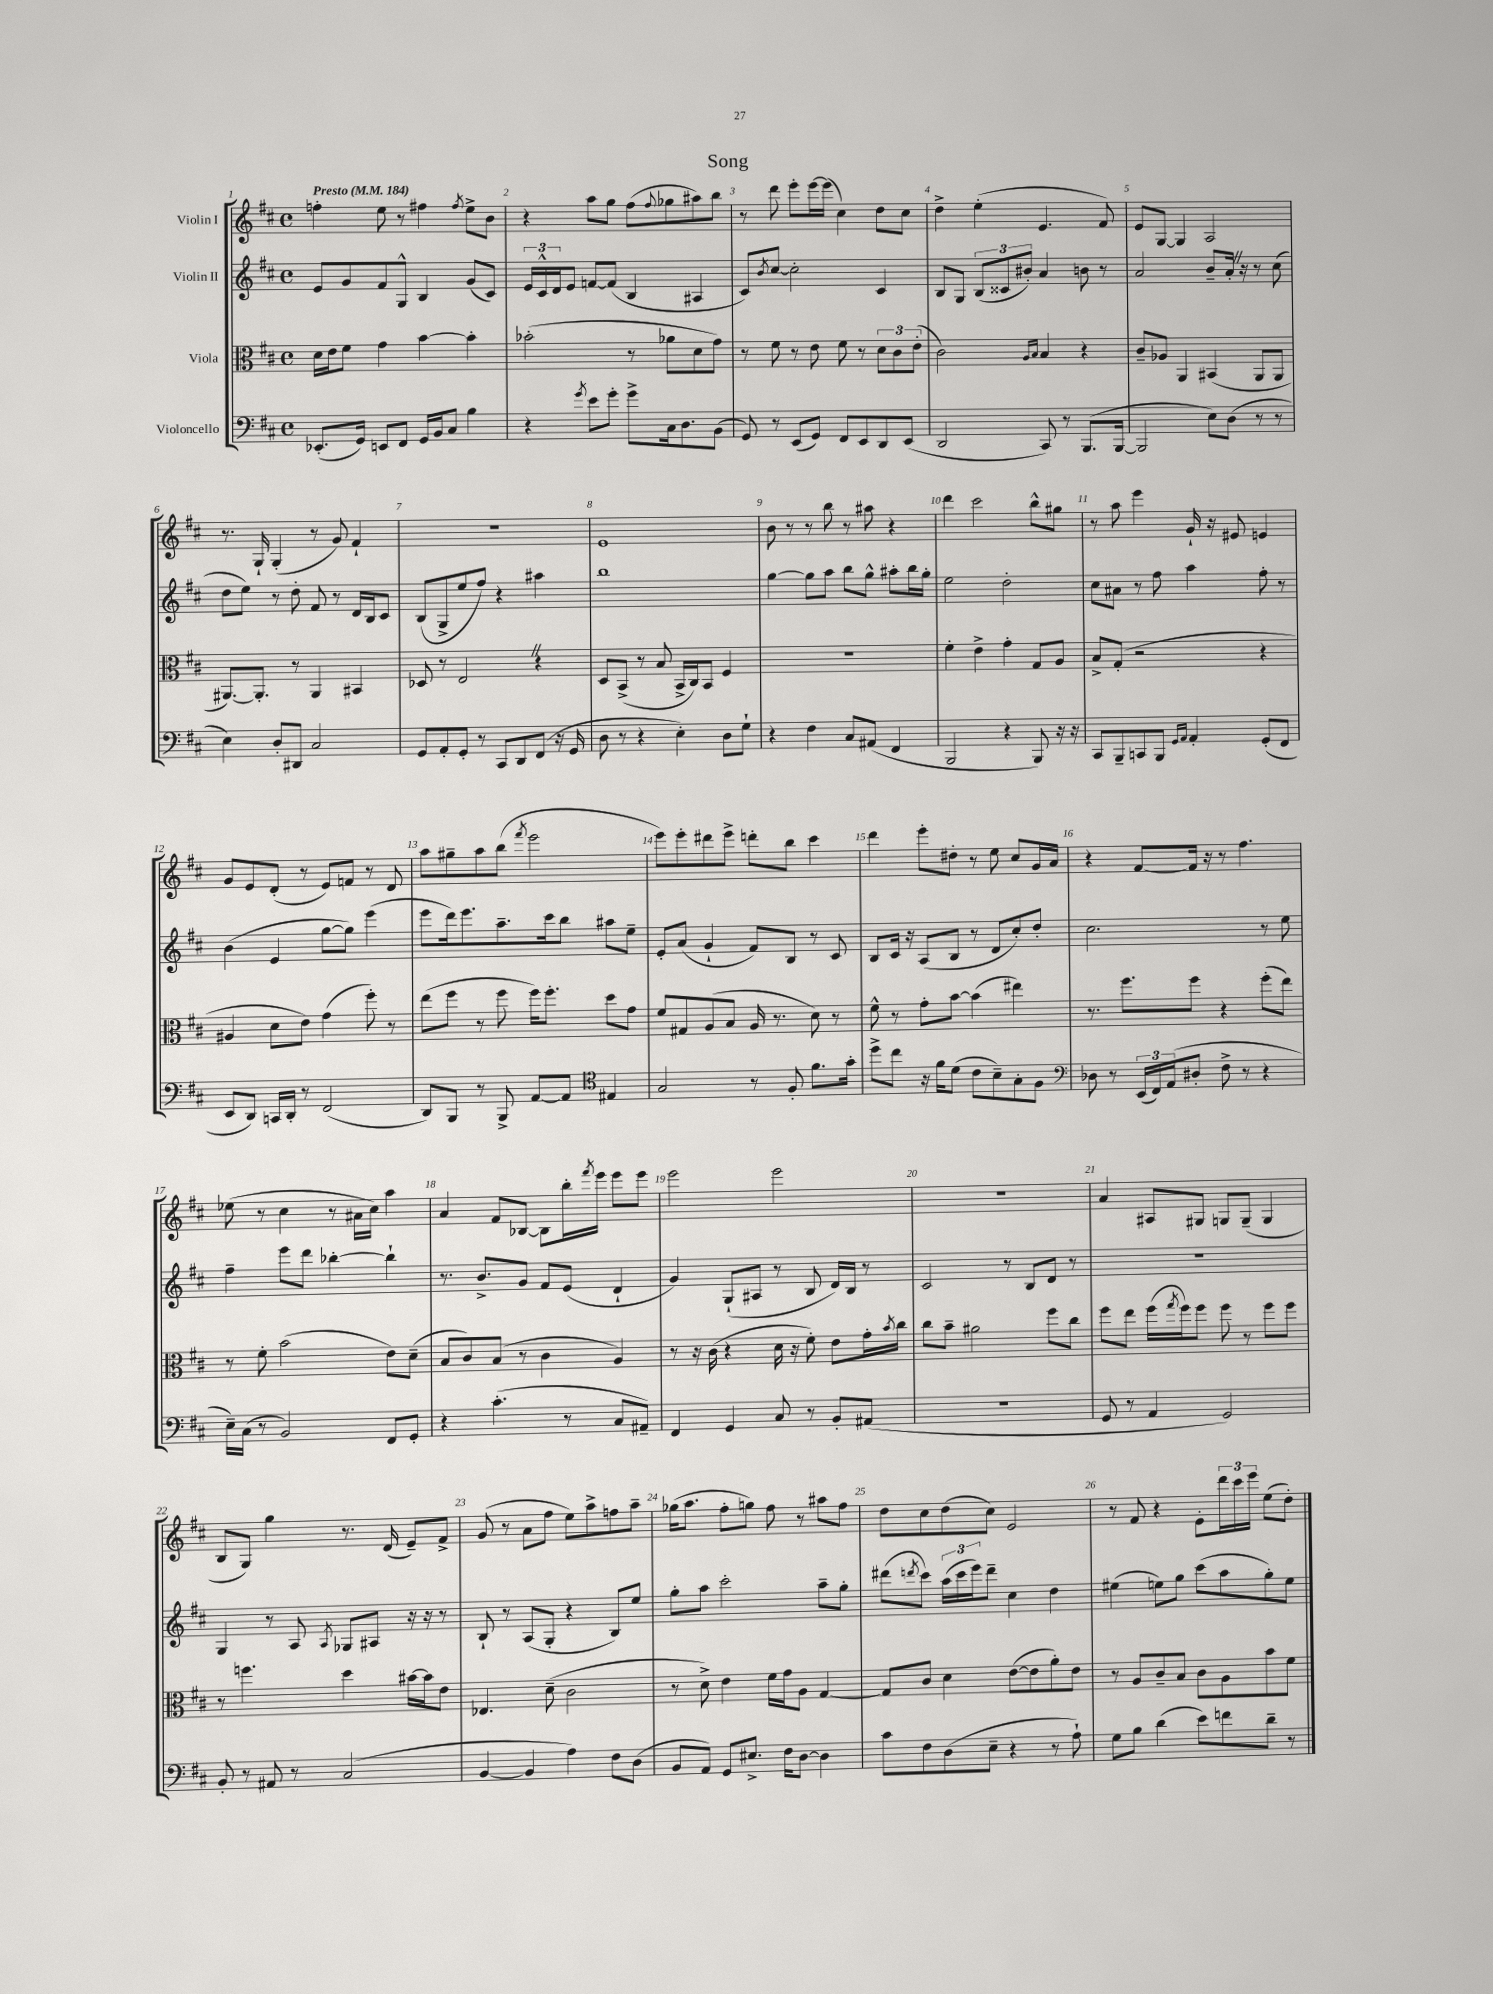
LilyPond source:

\header { title = "Song" }
<<
\new StaffGroup <<
\new Staff = "s0" \with { instrumentName = "Violin I" } {
    \clef treble \key d \major \defaultTimeSignature \time 4/4 \tempo "Presto" 4 = 184
    f''4-. e''8 r8 fis''4 \acciaccatura { fis''8 } e''8-> b'8 |
    r4 a''8 g''8 fis''8( \appoggiatura { fis''8 } ges''8 ais''8) b''8 |
    r8 d'''8 e'''8-. e'''16~ e'''16( cis''4) d''8 cis''8 |
    d''4-> e''4-.( e'4. fis'8) |
    e'8 g8~ g4 a2 |
    r8. g16-! g4-.( r8 g'8) fis'4-! |
    R1 |
    e'1 |
    b'8 r8 r8 b''8 r8 ais''8 r4 |
    d'''4 cis'''2 b''8-^ gis''8 |
    r8 a''8 e'''4 g'16-! r16 eis'8 e'4 |
    g'8 e'8 d'8-.( r8 e'8) f'8 r8 d'8 |
    a''8 gis''8-- a''8 b''8( \acciaccatura { fis'''8 } e'''2 |
    e'''8) e'''8-. dis'''8 e'''8-> d'''8-. b''8 cis'''4 |
    d'''4 e'''8-. dis''8-. r8 e''8 cis''8 g'16 a'16 |
    r4 fis'8~ fis'16 r16 r8 fis''4. |
    ees''8( r8 cis''4 r8 ais'16 cis''16) a''4 |
    a'4 fis'8 bes8~ bes8 b''16-. \acciaccatura { fis'''8 } e'''16 e'''8 e'''8 |
    e'''2 e'''2 |
    R1 |
    a'4 ais8 gis8 g8 g8--( g4 |
    b8 g8) g''4 r8. d'16( e'8--) fis'8-> |
    g'8( r8 a'8 fis''8 e''8) a''8-> f''8 a''8-- |
    ges''16( a''8. fis''8-. g''8) fis''8 r8 ais''8 fis''8 |
    d''8 cis''8 d''8( cis''8) e'2 |
    r8 fis'8 r4 e'8-. \tuplet 3/2 { d'''16 cis'''16 e'''16 } e''8( d''8-.) \bar "|." |
}
\new Staff = "s1" \with { instrumentName = "Violin II" } {
    \clef treble \key d \major \defaultTimeSignature \time 4/4
    e'8 g'8 fis'8 g8-^ b4 g'8( cis'8) |
    \tuplet 3/2 { e'16 cis'16-^ d'16 } e'8 f'8~ f'8( b4 ais4 |
    cis'8) \acciaccatura { b'8 } cis''8~ cis''2-. cis'4 |
    b8 g8 \tuplet 3/2 { b8( cisis'8 bis'8-.) } a'4 b'8 r8 |
    a'2 b'8-- a'16-. \once \override BreathingSign.text = \markup { \musicglyph "scripts.caesura.straight" } \breathe r16 r8 cis''8( |
    d''8 e''8) r8 d''8-. fis'8 r8 d'16 b16 cis'8 |
    b8( g8-> e''8 fis''8) r4 ais''4 |
    b''1 |
    g''4~ g''8 a''8 b''8 g''8-^ ais''8-. b''16 g''16-. |
    e''2 d''2-. |
    cis''8 ais'8 r8 fis''8 a''4 fis''8-. r8 |
    b'4( e'4 g''8~ g''8) e'''4( |
    e'''8 d'''16) e'''8. a''8.-- cis'''16 b''8 ais''8 e''8-- |
    e'8-. a'8( g'4-! fis'8) b8 r8 cis'8 |
    b8 cis'16 r16 a8( b8 r8 d'8 cis''8-.) d''8-. |
    cis''2. r8 e''8 |
    fis''4-- e'''8 d'''8 bes''4~-. bes''4-! |
    r8. b'8.-> g'8 fis'8 e'8( d'4-! |
    g'4) g8-!( ais8 r8 b8 d'16) b16 r8 |
    cis'2 r8 b8 d'8 r8 |
    R1 |
    g4 r8 a8 \acciaccatura { a8 } ges8 ais8 r16 r16 r8 |
    b8-! r8 a8( g8-. r4 b8) e''8 |
    g''8-. a''8 cis'''2-. a''8-- g''8-. |
    dis'''8( \acciaccatura { d'''8 } cis'''8) \tuplet 3/2 { a''16( cis'''16 e'''16) } d'''8-- cis''4 d''4 |
    eis''4( e''8) g''8 cis'''8( a''8 g''8-.) e''8 \bar "|." |
}
\new Staff = "s2" \with { instrumentName = "Viola" } {
    \clef alto \key d \major \defaultTimeSignature \time 4/4
    d'16 e'16 fis'8 g'4 b'4~ b'4-. |
    bes'2-.( r8 aes'8 d'8 g'8) |
    r8 fis'8 r8 e'8 fis'8 r8 \tuplet 3/2 { d'8 cis'8 e'8-.( } |
    cis'2) \grace { a16 b16 } b4 r4 |
    cis'8-- aes8 a,4 bis,4( a,8 a,8 |
    ais,8.~) ais,8.-. r8 ais,4 bis,4 |
    des8 r8 e2 \once \override BreathingSign.text = \markup { \musicglyph "scripts.caesura.straight" } \breathe r4 |
    d8 b,8->( r8 b8 b,16-> cis16) b,8 fis4 |
    R1 |
    fis'4-. e'4-> g'4-. g8 a8 |
    b8-> g8-.( r2 r4 |
    ais4 d'8 e'8) g'4( fis''8-.) r8 |
    e''8( fis''8 r8 fis''8 fis''16) fis''8.-. d''8 g'8 |
    fis'8 gis8 a8( b8 a16 r8. d'8) r8 |
    fis'8-^ r8 g'8-. b'8~ b'4( eis''4) |
    r8. fis''8. fis''8 r4 fis''8-.( e''8) |
    r8 fis'8-. b'2( e'8) d'8--( |
    b8 cis'8) b8( r8 cis'4 a4) |
    r8 r16 cis'16( r4 d'16 r16 fis'8-.) e'8 g'16-. \acciaccatura { b'8 } cis''16 |
    cis''8 b'8-- ais'2 fis''8 cis''8 |
    fis''8 e''8 fis''16( \acciaccatura { g''8 } fis''16) fis''8 fis''8 r8 fis''8 fis''8 |
    r8 f''4. d''4 bis'16~ bis'16 e'8 |
    ees4. d'8--( cis'2 |
    r8 d'8->) e'4 fis'16 g'16 a8 g4~ |
    g8 cis'8 d'4 e'8~( e'8 a'8-.) e'8 |
    r8 a8 cis'8-- b8 cis'8 a8 b'8 fis'8 \bar "|." |
}
\new Staff = "s3" \with { instrumentName = "Violoncello" } {
    \clef bass \key d \major \defaultTimeSignature \time 4/4
    ees,8.-.( g,16) e,8 fis,8 g,16 b,16 cis8 b4 |
    r4 \acciaccatura { g'8 } e'8 g'8-. g'8-> cis16 d8. b,8( |
    g,8) r8 e,8( g,8) fis,8 e,8 d,8 e,8( |
    d,2 cis,8) r8 b,,8.( b,,16~ |
    b,,2 e8) d8( r8 r8 |
    e4) d8-. dis,8 cis2 |
    g,8 a,8-. g,8-. r8 cis,8 d,8 fis,8( r16 g,16 |
    d8 r8 r4 e4-.) d8 g8-! |
    r4 fis4 cis8 ais,8( fis,4 |
    b,,2 r4 b,,8) r16 r16 |
    cis,8 b,,8-- c,8 b,,8 \grace { g,16 a,16 } a,4-. g,8-.( fis,8 |
    e,8 d,8) c,16 d,16-. r8 fis,2( |
    d,8) b,,8 r8 b,,8-> a,8~ a,8 \clef tenor eis4 |
    g2 r8 fis8-. fis'8. g'16-. |
    d''8-> cis''8 r16 fis'16 d'8( cis'8 b8--) g8-. fis8 |
    \clef bass des8 r8 \tuplet 3/2 { e,16( fis,16) a,16( } dis8-. fis8-> r8 r4 |
    e16--) cis16( r8 b,2) fis,8 g,8-. |
    r4 cis'4.-.( r8 cis8 ais,8--) |
    fis,4 g,4 cis8 r8 b,8-. ais,8( |
    R1 |
    g,8 r8 a,4 g,2) |
    b,8-. r8 ais,8 r8 cis2( |
    b,4~ b,4 a4) fis8 d8( |
    b,8 a,8) g,8 eis8.-> fis16 d8~ d4 |
    cis'8 fis8 d8( e8-- r4 r8 a8-!) |
    g8 b8 d'4( e'8) f'8 d'8-- r8 \bar "|." |
}
>>
>>
\layout { \context { \Score \override BarNumber.break-visibility = ##(#f #t #t) barNumberVisibility = #all-bar-numbers-visible } }
